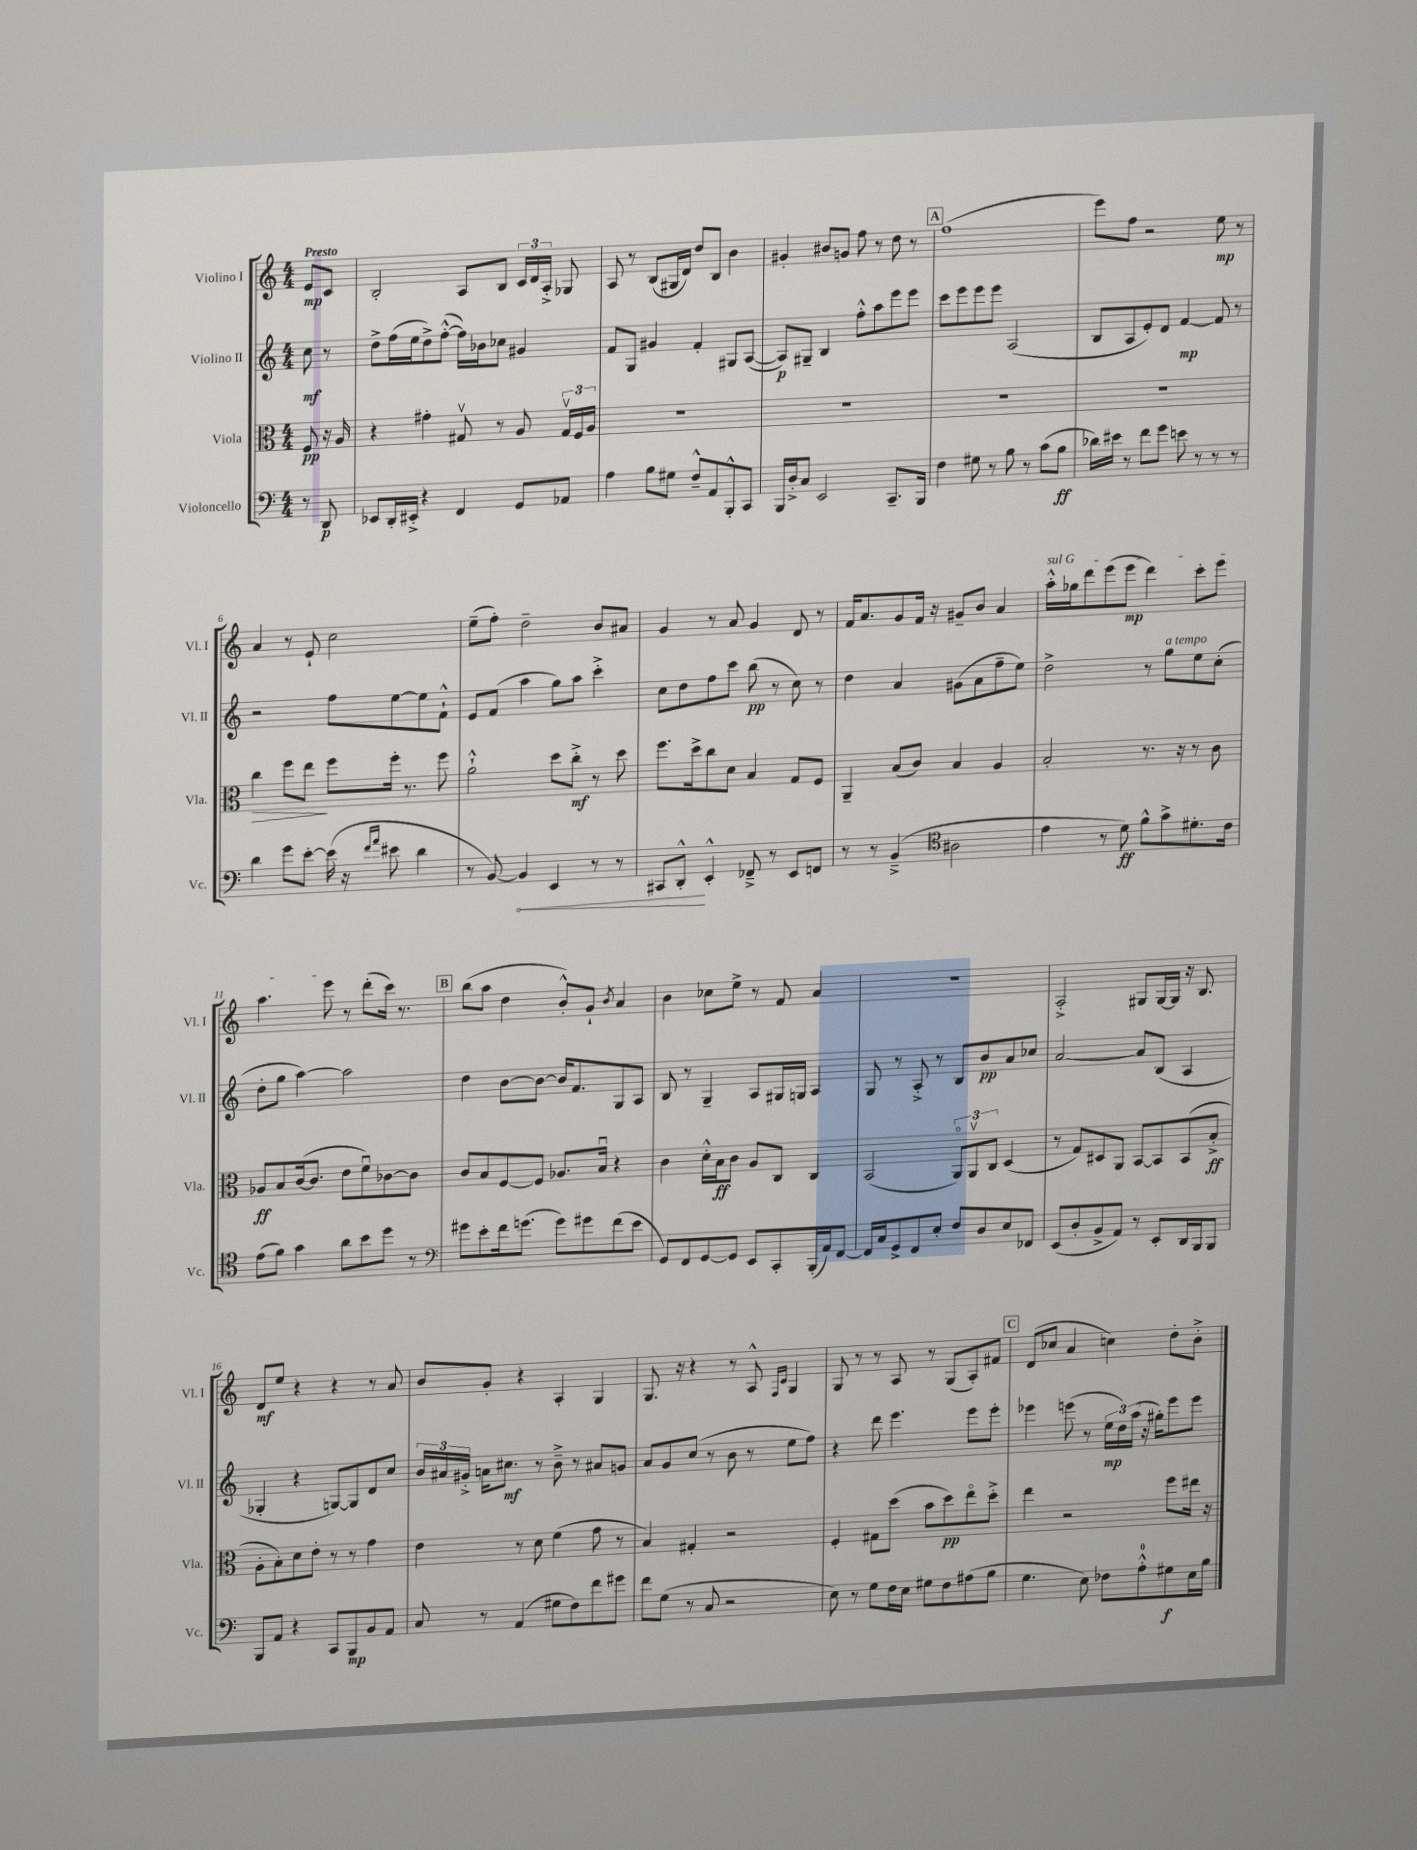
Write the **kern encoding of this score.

**kern	**kern	**kern	**kern
*staff4	*staff3	*staff2	*staff1
*clefF4	*clefC3	*clefG2	*clefG2
*k[]	*k[]	*k[]	*k[]
*M4/4	*M4/4	*M4/4	*M4/4
8r	8F	8cc	8e
8DD	16r	8r	8c
.	16A	.	.
=	=	=	=
8EE-	4r	8dd^	2B'
16DD'	.	(16ff	.
16EE#'^	.	16ee	.
4r	4g#'	8dd^)	.
.	.	([8ff'^^	.
4FF	8G#v	16ff])	8A
.	.	16b-	.
.	8r	8cc-	8B
8GG	8A	4g#	24c
.	.	.	24d
.	.	.	24A'^
8AA-	24G#v	.	8G-
.	24F	.	.
.	24A	.	.
=	=	=	=
4A	1r	8f	8A
.	.	8G	8r
8B	.	4g#	(8B
8G#	.	.	16G#
.	.	.	16d)
8F~^^	.	4f'	8dd
8AA	.	.	8B
8BBB'^^	.	8G#	4b
8CC	.	([8A	.
=	=	=	=
16BBB	1r	8A])	4g#'
16D'^	.	.	.
8C	.	8G#~	.
2EE	.	4B	8b#
.	.	.	8g
.	.	8ff'^^	8ff
.	.	8aa	8r
8.CC~	.	8eee	8dd
.	.	8eee	8r
16BBB	.	.	.
=	=	=	=
4F	1r	8ccc	(1ff
.	.	8eee	.
8G#	.	8eee	.
8r	.	8eee	.
8B	.	(2A	.
8r	.	.	.
(8c	.	.	.
8B	.	.	.
=	=	=	=
16d-)	1r	8B	8eee)
16e#	.	.	.
8r	.	8A	8ff
8f	.	8e')	2r
8g	.	8d	.
8e	.	[4f	.
8r	.	.	.
8r	.	8f]	8ee
8r	.	8r	8r
=	=	=	=
4d	4cc	2r	4a
8g	8ff	.	8r
[8e'	8ee	.	8e`
(16e]	8ff	8ff	2cc
16r	.	.	.
16qqf	.	.	.
16qqa	.	.	.
8e#	16ff'	[8ee	.
.	8.r	.	.
4d	.	8ee]	.
.	8ff	8f`^^	.
=	=	=	=
8r	2a`^^	8e	(8ee~
[8BB)	.	(8f	8ff')
4BB]	.	4aa	2dd~
4EE	8dd	8gg)	.
.	8cc'^	8aa	.
8r	8r	4ccc'^	8b
8r	8dd	.	8a#
=	=	=	=
8CC#	8.ff	8cc	4g
8DD'^^	.	8dd	.
.	16dd^	.	.
4EE'^^	8cc	8ff	8r
.	8d	8ccc	8a
8FF-~^	4B	(8bb	4g
8r	.	8r	.
8EE	8G	8cc)	8d
8FF	8F	8r	8r
=	=	=	=
8r	4AA~	4dd	16f
.	.	.	8.a
8r	.	.	.
(4BB~^	(8B	4a	8g
.	8c)	.	16f
.	.	.	16r
*clefC4	*	*	*
2A#	4B	(8g#	8g#~
.	.	8a	8b
.	4A	8ff~	4a
.	.	8ee)	.
=	=	=	=
4e	2B'	2dd^	16aa'^^
.	.	.	16gg-
.	.	.	8ddd
8r	.	.	(8eee
8d)	.	.	8eee
8f^^	8.r	8r	4ddd)
8g^	.	8gg	.
.	16r	.	.
8.d#'	8r	8ee	8ccc'
.	8c	(8cc'	8eee
16c	.	.	.
=	=	=	=
(8e	8A-	8dd'	4.aa
8f)	8B	8gg	.
4g	([16c	[4aa)	.
.	8.c]	.	.
.	.	.	8eee
8a	8e	2aa]	8r
8b	8fu)	.	(8ddd'
8dd	[8c-	.	16ccc)
.	.	.	8.r
8r	8c-]	.	.
=	=	=	=
*clefF4	*	*	*
8g#	8c	4dd	(8bb
8e'	8B	.	8aa
16f	[8F	[8b	4dd
(8.g	.	.	.
.	8F]	8b_	.
8g)	8.A-	16b]	8b'^^)
.	.	8.f	.
8g#	.	.	8g`
.	16Bu	.	.
.	.	.	8qb
(8f	4r	8G	4a
8e	.	8A	.
=	=	=	=
8GG)	4c	8B	4b
8FF	.	8r	.
[8GG	16d'^^	4G~	8cc-
.	16B	.	.
8GG]	8c	.	8ee^
8EE	8A	8A	8r
8CC'	8C	16G#	8f
.	.	16G	.
(16BBB'	4C	4A	4a
16AA)	.	.	.
[8FF	.	.	.
=	=	=	=
16FF]	(2BB	8G	1r
16C	.	.	.
8GG^	.	8r	.
8FF	.	8A'^	.
8E'	.	8r	.
8F	12AAo)	8B	.
.	12AAv	.	.
8D	.	8b	.
.	12C	.	.
8E	(4D	8a	.
8FF-	.	8cc-	.
=	=	=	=
(8EE	8r	[2a	2A'^
8D'	8G)	.	.
8BB^	8D#	.	.
8AA)	8AA	.	.
8r	[8BB	8a]	8G#
8EE'	8BB]	(8B	[16G#
.	.	.	16G#]
16DD	(8BB	4A	16r
16BBB	.	.	8.B
8BBB	8B'^	.	.
=	=	=	=
8BBB	8A'	4G-'	8d
8AA	8B')	.	8ee
4r	8d	4r	4r
.	8e'	.	.
8CC	8r	[8G)	4r
8BBB	8r	8G]	.
8BB	4g	8d	8r
8AA	.	8cc	8a
=	=	=	=
8C	4e	24b	8b
.	.	24a#	.
.	.	24g#'^	.
8r	.	16a	8g'
.	.	8.cc#	.
(4AA	8r	.	4r
.	8d	8r	.
8G#	(4f	8b~^	4A'
8F)	.	8r	.
8f	8g	8a#	4G
8g#	8r	8g	.
=	=	=	=
8f	4B)	8a	8.G
(8G	.	8g	.
.	.	.	16r
8r	4G#'	(8cc	4r
8C	.	8r	.
2r	2r	8b	8r
.	.	8r	8A^^
.	.	.	16qqF
.	.	.	16qqc
.	.	8ee	4G
.	.	8ff)	.
=	=	=	=
8E)	4F'	4r	8G
8r	.	.	8r
8G	8G#	8ddd	8r
16F	(8dd	4.eee	8A
16E	.	.	.
8G#	8b	.	8r
8F	8dd)	.	(8G
(8A#	8eeo	8eee	8A')
8B	8dd'^	8eee'	8f#
=	=	=	=
4.G	4ee	4eee-	(8d
.	.	.	8cc-
.	2r	(8eee	4a
8E)	.	8r	.
8F-	.	24ee	4cc)
.	.	24dd)	.
.	.	(24aa	.
8A'^^	.	16r	.
.	.	16gg#')	.
8G#	8ff	8eee	8dd'
16E	16ee#	8eee	8b'^
16B	16r	.	.
==	==	==	==
*-	*-	*-	*-
